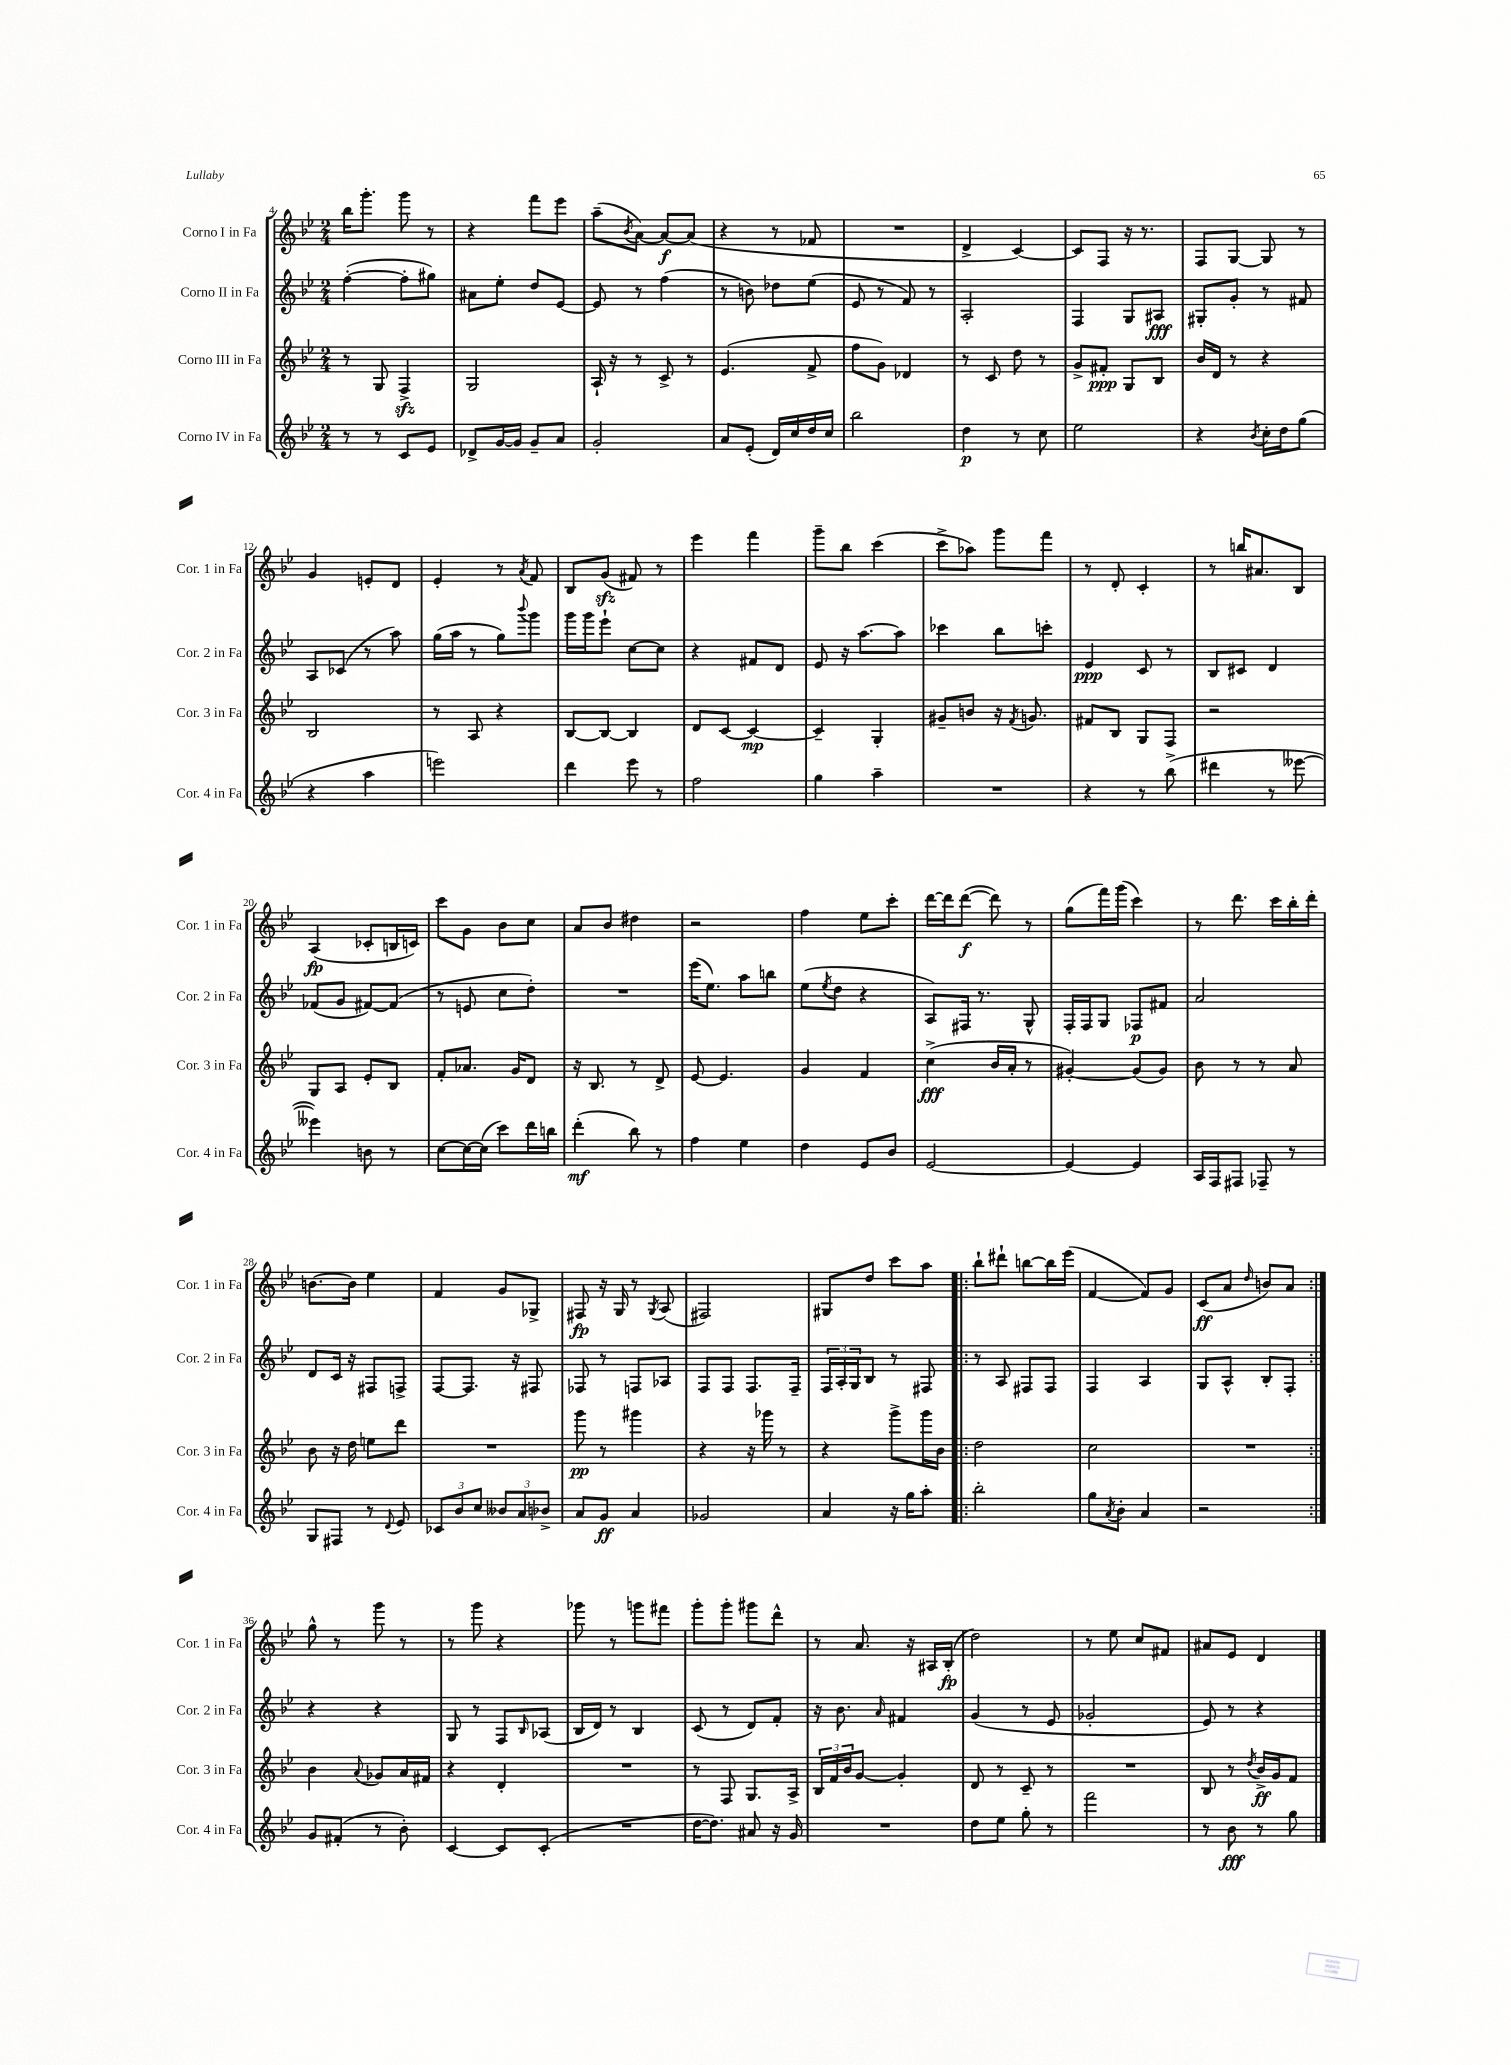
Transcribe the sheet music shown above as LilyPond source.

<<
\new StaffGroup <<
\new Staff = "s0" \with { instrumentName = "Corno I in Fa" shortInstrumentName = "Cor. 1 in Fa" } {
    \clef treble \key bes \major \numericTimeSignature \time 2/4
    bes''16 g'''8.-. g'''8 r8 |
    r4 f'''8 ees'''8 |
    a''8--( \acciaccatura { bes'8 } a'8~) a'8~\f a'8( |
    r4 r8 fes'8 |
    R2 |
    d'4-> c'4~) |
    c'8 f8 r16 r8. |
    f8 g8~ g8 r8 |
    g'4 e'8-. d'8 |
    ees'4-. r8 \acciaccatura { a'8 } f'8 |
    bes8 g'8\sfz( fis'8) r8 |
    ees'''4 f'''4 |
    g'''8-- bes''8 c'''4( |
    c'''8-> aes''8) g'''8 f'''8 |
    r8 d'8-. c'4-. |
    r8 b''16 ais'8. bes8 |
    a4\fp( ces'8-. b16 c'16) |
    c'''8 g'8 bes'8 c''8 |
    a'8 bes'8 dis''4 |
    r2 |
    f''4 ees''8 c'''8-. |
    d'''16~ d'''16 d'''8~\f( d'''8) r8 |
    g''8( f'''16) g'''16( c'''4) |
    r8 d'''8. c'''16 bes''16-. d'''16-. |
    b'8.~ b'16 ees''4 |
    f'4 g'8 ges8-> |
    fis8\fp r16 g16 r8 \acciaccatura { g8 } a8( |
    fis2) |
    gis8 d''8 c'''8 a''8 |
    \repeat volta 2 { bes''8-! dis'''8-! b''8~ b''16 ees'''16( |
    f'4~ f'8) g'8 |
    c'8\ff( a'8 \grace { d''16 } b'8) a'8 | }
    g''8-^ r8 g'''8 r8 |
    r8 g'''8 r4 |
    ges'''8 r8 g'''8 fis'''8 |
    g'''8-. g'''8-. gis'''8 d'''8-^ |
    r8 a'8. r16 ais16 bes16-.\fp( |
    d''2) |
    r8 ees''8 c''8 fis'8 |
    ais'8 ees'8 d'4 \bar "|." |
}
\new Staff = "s1" \with { instrumentName = "Corno II in Fa" shortInstrumentName = "Cor. 2 in Fa" } {
    \clef treble \key bes \major \numericTimeSignature \time 2/4
    f''4~-.( f''8-. gis''8) |
    ais'8 ees''8-. d''8 ees'8~ |
    ees'8 r8 f''4( |
    r8 b'8) des''8 ees''8( |
    ees'8 r8 f'8) r8 |
    a2-. |
    f4 g8 ais8\fff |
    gis8-. g'8-. r8 fis'8 |
    a8 ces'8( r8 a''8) |
    g''16( a''16 r8 g''8) \appoggiatura { bes'''8 } g'''8 |
    g'''16 g'''16 ees'''8-! c''8~ c''8 |
    r4 fis'8 d'8 |
    ees'8 r16 a''8.~ a''8 |
    ces'''4 bes''8 c'''8-. |
    ees'4\ppp c'8 r8 |
    bes8 cis'8 d'4 |
    fes'8( g'8 fis'8~) fis'8( |
    r8 e'8 c''8 d''8-.) |
    R2 |
    ees'''16( ees''8.) a''8 b''8 |
    ees''8( \acciaccatura { ees''8 } d''8 r4 |
    a8) fis16 r8. g8-^ |
    f16-. f16 g8 fes8\p fis'8 |
    a'2 |
    d'8 c'16 r16 fis8 f8-> |
    f8~ f8. r16 fis8 |
    fes8 r8 f8 aes8 |
    f8 f8 f8. f16-- |
    \tuplet 3/2 { f16 a16-. g16 } bes8 r8 fis8 |
    \repeat volta 2 { r8 a8 fis8 fis8 |
    f4 a4 |
    g8 a8-^ bes8-. f8-. | }
    r4 r4 |
    g8 r8 f8 \grace { bes16 } aes8( |
    bes16 d'16) r8 bes4 |
    c'8( r8 d'8) f'8-. |
    r16 bes'8. \grace { a'16 } fis'4 |
    g'4( r8 ees'8 |
    ges'2-. |
    ees'8) r8 r4 \bar "|." |
}
\new Staff = "s2" \with { instrumentName = "Corno III in Fa" shortInstrumentName = "Cor. 3 in Fa" } {
    \clef treble \key bes \major \numericTimeSignature \time 2/4
    r8 g8 f4->\sfz |
    g2 |
    a16-! r16 r8 c'8-> r8 |
    ees'4.( f'8-> |
    f''8 g'8) des'4 |
    r8 c'8 d''8 r8 |
    g'8-> fis'8-.\ppp g8 bes8 |
    bes'16 d'16 r8 r4 |
    bes2 |
    r8 a8 r4 |
    bes8~ bes8~ bes4 |
    d'8 c'8~ c'4~\mp |
    c'4-- g4-. |
    gis'8-- b'8 r16 \acciaccatura { f'8 } g'8. |
    fis'8 bes8 g8 f8 |
    r2 |
    g8 a8 ees'8-. bes8 |
    f'8-. aes'8. g'16 d'8 |
    r16 bes8. r8 d'8-> |
    ees'8~ ees'4. |
    g'4 f'4 |
    c''4->\fff( bes'16 a'16-. r8 |
    gis'4~-.) gis'8( gis'8) |
    bes'8 r8 r8 a'8 |
    bes'8 r16 d''16 e''8 d'''8 |
    R2 |
    g'''8\pp r8 gis'''4 |
    r4 r16 ges'''16 r8 |
    r4 g'''8-> g'''16 bes'16 |
    \repeat volta 2 { d''2 |
    c''2 |
    R2 | }
    bes'4 \appoggiatura { a'8 } ges'8 a'16 fis'16 |
    r4 d'4-. |
    R2 |
    r8 f8 g8. a16-> |
    \tuplet 3/2 { bes16 f'16 bes'16 } g'8~ g'4-. |
    d'8 r8 c'8-- r8 |
    R2 |
    bes8 r8 \acciaccatura { d''8 } bes'16->\ff g'16 f'8 \bar "|." |
}
\new Staff = "s3" \with { instrumentName = "Corno IV in Fa" shortInstrumentName = "Cor. 4 in Fa" } {
    \clef treble \key bes \major \numericTimeSignature \time 2/4
    r8 r8 c'8 ees'8 |
    des'8-> g'16~ g'16 g'8-- a'8 |
    g'2-. |
    a'8 ees'8-.( d'16) c''16 d''16 c''16 |
    bes''2 |
    d''4\p r8 c''8 |
    ees''2 |
    r4 \acciaccatura { bes'8 } c''16-. d''16 g''8( |
    r4 a''4 |
    e'''2) |
    d'''4 ees'''8 r8 |
    f''2 |
    g''4 a''4-- |
    R2 |
    r4 r8 bes''8->( |
    dis'''4 r8 eeses'''8~ |
    eeses'''4) b'8 r8 |
    c''8~ c''16~ c''16( c'''8) d'''16 b''16 |
    d'''4-.\mf( bes''8) r8 |
    f''4 ees''4 |
    d''4 ees'8 bes'8 |
    ees'2~ |
    ees'4~ ees'4 |
    a16 f16 fis8 fes8-- r8 |
    g8 fis8 r8 \appoggiatura { d'8 } ees'8 |
    \tuplet 3/2 { ces'8 bes'8 c''8 } \tuplet 3/2 { beses'8 a'8 bes'8-> } |
    a'8 g'8\ff a'4 |
    ges'2 |
    a'4 r16 g''16 a''8-. |
    \repeat volta 2 { bes''2-. |
    g''8 \acciaccatura { a'8 } bes'8-. a'4 |
    r2 | }
    g'8 fis'8-.( r8 bes'8-.) |
    c'4~ c'8 c'8-.( |
    R2 |
    d''16~ d''8.) ais'8 r16 g'16 |
    R2 |
    d''8 ees''8 g''8-. r8 |
    f'''2 |
    r8 bes'8\fff r8 g''8 \bar "|." |
}
>>
>>
\layout { \context { \Score currentBarNumber = #4 } }
